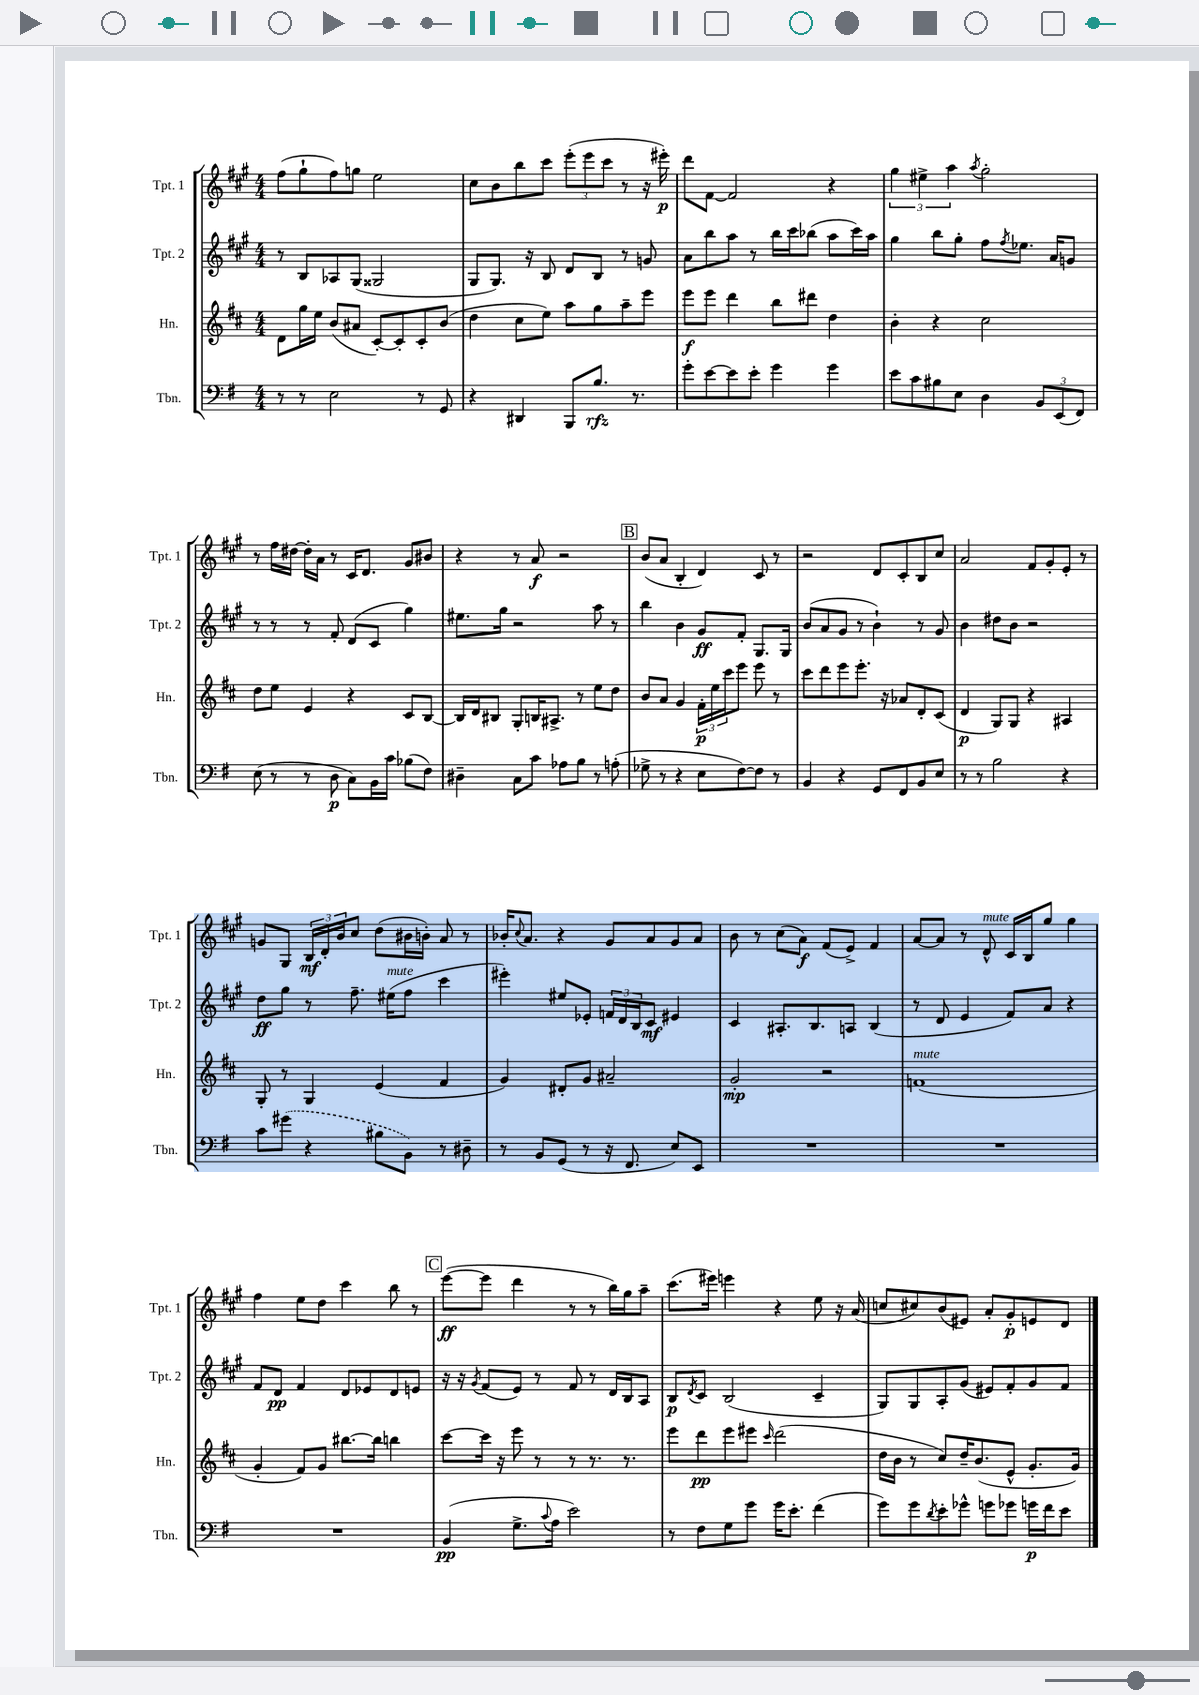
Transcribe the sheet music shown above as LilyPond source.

<<
\new StaffGroup <<
\new Staff = "s0" \with { instrumentName = "Tpt. 1" shortInstrumentName = "Tpt. 1" } {
    \clef treble \key a \major \numericTimeSignature \time 4/4
    fis''8( gis''8-! fis''8) g''8 e''2 |
    cis''8 b'8 b''8 cis'''8 \tuplet 3/2 { e'''8-.( e'''8 cis'''8 } r8 r16 eis'''16-.\p) |
    d'''8 fis'8~ fis'2 r4 |
    \tuplet 3/2 { gis''4 eis''4-> a''4 } \acciaccatura { a''8 } gis''2-. |
    r8 fis''16 dis''16~ dis''16-. a'16 r8 cis'16 d'8. gis'8 bis'8 |
    r4 r8 a'8\f r2 |
    \mark \markup { \box "B" } b'8( a'8 b4-. d'4) cis'8 r8 |
    r2 d'8 cis'8-. b8 cis''8 |
    a'2 fis'8 gis'8-. e'8-. r8 |
    g'8 gis8 \tuplet 3/2 { b16\mf d'16-. b'16 } cis''8 d''8( bis'16 b'16-.) a'8 r8 |
    bes'16-. \appoggiatura { cis''8 } a'8. r4 gis'8 a'8 gis'8 a'8 |
    b'8 r8 cis''8( a'8\f) fis'8( e'8->) fis'4 |
    a'8~ a'8 r8 d'8-^^\markup { \italic "mute" } cis'16 b16 gis''8 gis''4 |
    fis''4 e''8 d''8 cis'''4 b''8 r8 |
    \mark \markup { \box "C" } e'''8~\ff( e'''8 d'''4 r8 r8 b''16) gis''16 a''8-- |
    cis'''8.( eis'''16) e'''4 r4 e''8 r16 a'16( |
    c''8 cis''8) b'8( eis'8) a'8-. gis'8-.\p e'8 d'8 \bar "|." |
}
\new Staff = "s1" \with { instrumentName = "Tpt. 2" shortInstrumentName = "Tpt. 2" } {
    \clef treble \key a \major \numericTimeSignature \time 4/4
    r8 b8 aes8 gis8( gisis2 |
    gis8 gis8.) r16 b8 d'8 b8 r8 g'8 |
    a'8 b''8 a''8 r8 b''16 cis'''16 bes''8( a''8 cis'''16) a''16 |
    gis''4 b''8 gis''8-. fis''8 \acciaccatura { fis''8 } ees''8. a'16 g'8 |
    r8 r8 r8 fis'8-. d'8( cis'8 gis''4) |
    eis''8. gis''16 r2 a''8 r8 |
    \mark \markup { \box "B" } b''4 b'4 gis'8\ff fis'8-. gis8. gis16 |
    b'8( a'8 gis'8 r8 b'4-!) r8 gis'8 |
    b'4 dis''8 b'8 r2 |
    d''8\ff gis''8 r8 fis''8.-- eis''16^\markup { \italic "mute" }( fis''8 cis'''4 |
    eis'''4-.) eis''8 ees'8-. \tuplet 3/2 { f'16 d'16 b16 } cis'8\mf eis'4 |
    cis'4 ais8.-. b8. a8 b4( |
    r8 d'8 e'4 fis'8) a'8 r4 |
    fis'8 d'8\pp fis'4 d'8 ees'8 d'8 e'8 |
    \mark \markup { \box "C" } r16 r16 \acciaccatura { gis'8 } fis'8( e'8) r8 fis'8 r8 d'16 b16 a8 |
    b8\p \acciaccatura { d'8 } cis'8 b2( cis'4-- |
    gis8) gis8 a8-. gis'8( eis'8) fis'8-. gis'8 fis'8 \bar "|." |
}
\new Staff = "s2" \with { instrumentName = "Hn." shortInstrumentName = "Hn." } {
    \clef treble \key d \major \numericTimeSignature \time 4/4
    d'8 g''16 e''16 b'8( ais'8 cis'8~-.) cis'8-. cis'8-. b'8( |
    d''4 cis''8 e''8) a''8 g''8 a''8-- e'''8 |
    e'''8\f e'''8 d'''4 b''8 dis'''8 d''4 |
    b'4-. r4 cis''2 |
    d''8 e''8 e'4 r4 cis'8 b8~ |
    b16 d'16 bis8 g8-. b16 ais8.-> r8 e''8 d''8 |
    \mark \markup { \box "B" } b'8 a'8 g'4 \tuplet 3/2 { fis'16-.\p e''16 cis'''16 } e'''8 e'''8 r8 |
    cis'''8 d'''8 e'''8 e'''8.-. r16 aes'8 d'8-. cis'8( |
    d'4\p g8) g8 r4 ais4 |
    g8-. r8 g4 e'4( fis'4 |
    g'4) dis'8-. g'8 ais'2-- |
    g'2-.\mp r2 |
    f'1^\markup { \italic "mute" }( |
    g'4-. fis'8) g'8 bis''8.~ bis''16 b''4 |
    \mark \markup { \box "C" } cis'''8~ cis'''16 r16 e'''8 r8 r8 r8. r8. |
    e'''8 d'''8\pp e'''8 eis'''8 \grace { cis'''16 } d'''2( |
    d''16 b'16 r8 cis''8) d''16-- b'8.( e'8-^ g'8.-. g'16) \bar "|." |
}
\new Staff = "s3" \with { instrumentName = "Tbn." shortInstrumentName = "Tbn." } {
    \clef bass \key g \major \numericTimeSignature \time 4/4
    r8 r8 e2 r8 g,8 |
    r4 dis,4 b,,8 b8.\rfz r8. |
    g'8-. e'8~ e'8 e'8-. g'4 g'4 |
    e'8 c'8 bis8 e8 d4 \tuplet 3/2 { b,8 e,8( fis,8) } |
    e8( r8 r8 d8\p c8) b,16 c'16 bes8( fis8) |
    dis4-- c8 c'8 aes8 b8 r8 a8-.( |
    \mark \markup { \box "B" } ges8-> r8 r4 e8 fis8~) fis8 r8 |
    b,4 r4 g,8 fis,8 b,8 e8 |
    r8 r8 b2 r4 |
    c'8 \once \slurDashed gis'8( r4 bis8 b,8) r8 dis8-- |
    r8 b,8 g,8( r8 r16 fis,8. e8) e,8 |
    R1 |
    R1 |
    R1 |
    \mark \markup { \box "C" } b,4\pp( g8.-> \appoggiatura { c'8 } a16 e'2) |
    r8 fis8 g8 g'8 g'16 e'8.-. fis'4( |
    g'8) g'8 \acciaccatura { d'8 } e'8-. ges'8-^ g'8 ges'8 g'16\p fis'16 e'8 \bar "|." |
}
>>
>>
\layout { \context { \Score \remove "Bar_number_engraver" } }
